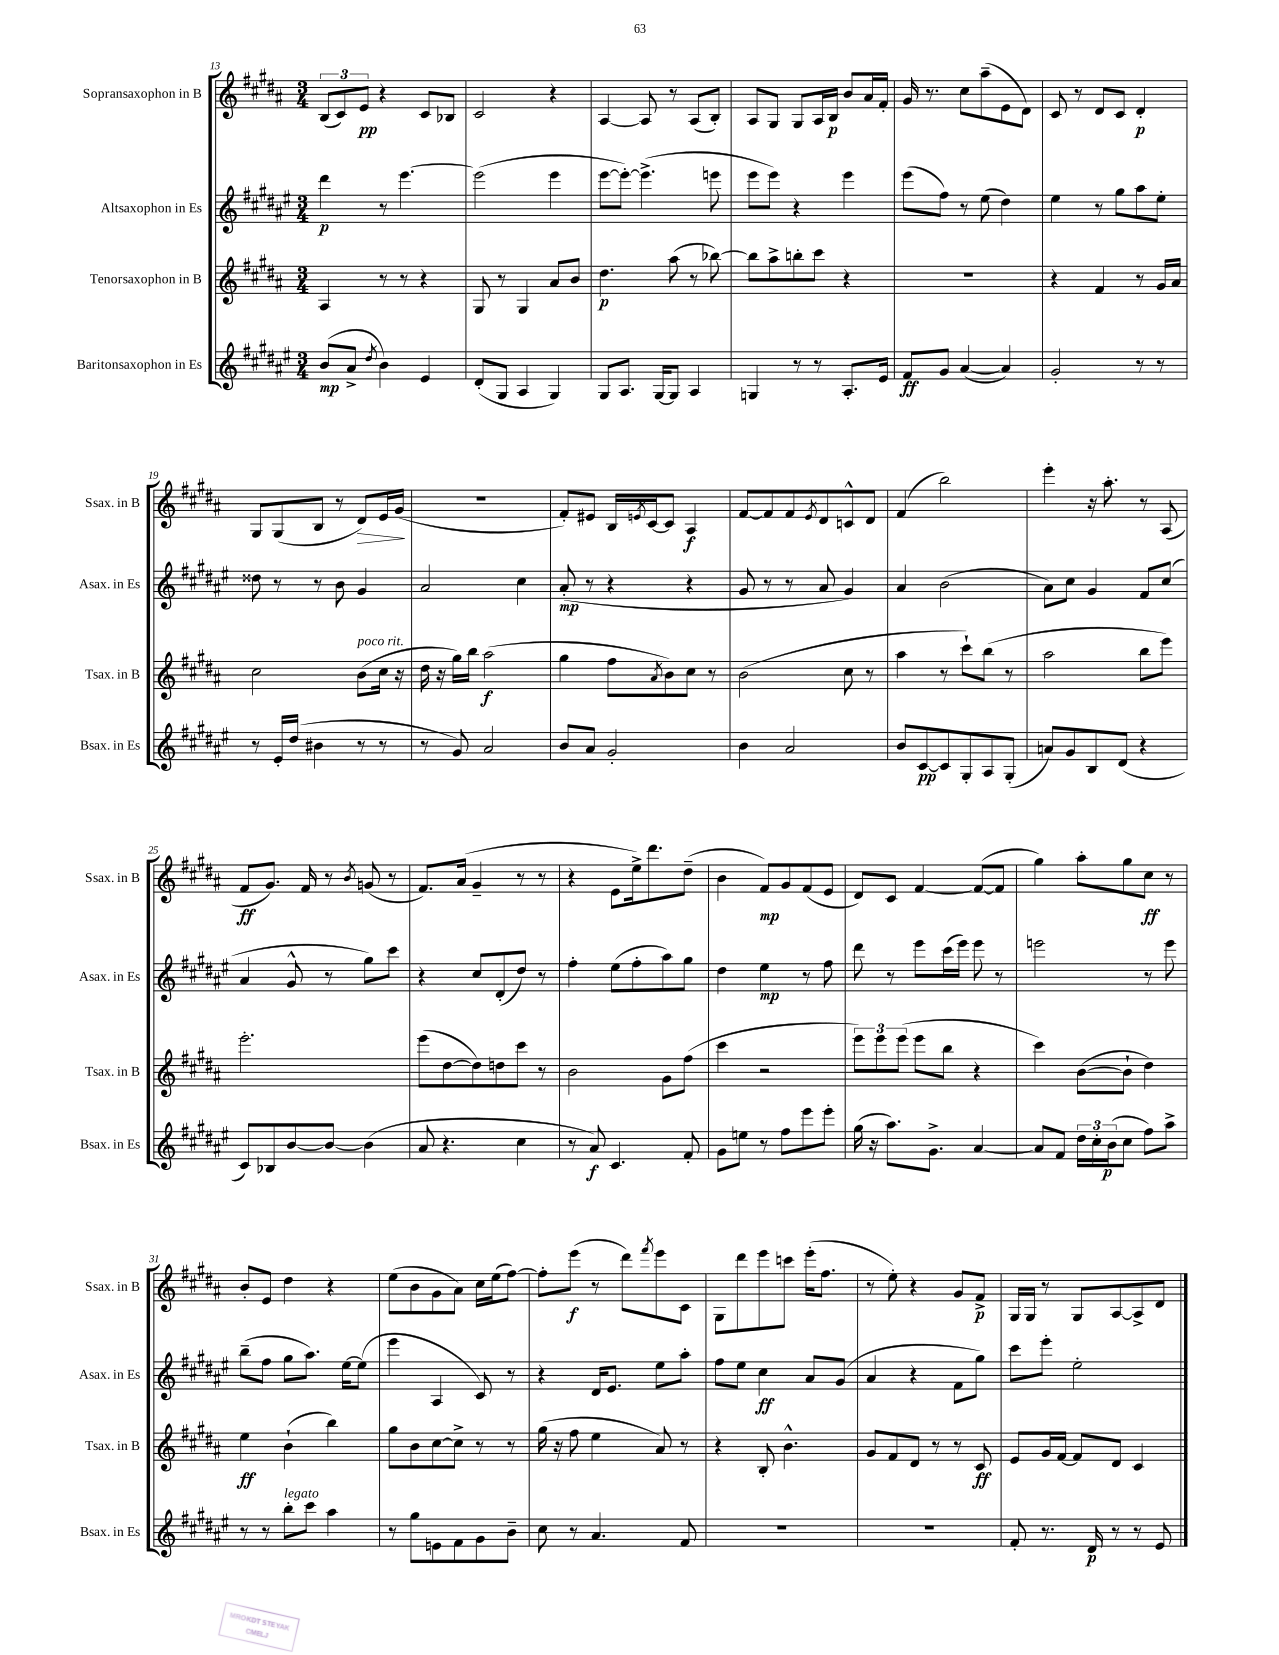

**kern	**dynam	**kern	**dynam	**kern	**dynam	**kern	**dynam
*part4	*part4	*part3	*part3	*part2	*part2	*part1	*part1
*staff4	*staff4	*staff3	*staff3	*staff2	*staff2	*staff1	*staff1
*I"Baritonsaxophon in Es	*	*I"Tenorsaxophon in B	*	*I"Altsaxophon in Es	*	*I"Sopransaxophon in B	*
*I'Bsax. in Es	*	*I'Tsax. in B	*	*I'Asax. in Es	*	*I'Ssax. in B	*
*clefG2	*	*clefG2	*	*clefG2	*	*clefG2	*
*k[f#c#g#d#a#e#]	*	*k[f#c#g#d#a#]	*	*k[f#c#g#d#a#e#]	*	*k[f#c#g#d#a#]	*
*M3/4	*	*M3/4	*	*M3/4	*	*M3/4	*
=13	=13	=13	=13	=13	=13	=13	=13
(8b/L	mp	4A#/	.	4ddd#\	p	(12B/L	.
.	.	.	.	.	.	12c#/)	.
8a#^/J	.	.	.	.	.	.	.
.	.	.	.	.	.	12e/J	pp
8qdd#/	.	.	.	.	.	.	.
4b\)	.	8r	.	8r	.	4r	.
.	.	8r	.	[4.eee#\	.	.	.
4e#/	.	4r	.	.	.	8c#/L	.
.	.	.	.	.	.	8B-X/J	.
=14	=14	=14	=14	=14	=14	=14	=14
(8d#'/L	.	8G#/	.	(2eee#\]	.	2c#/	.
8G#/J	.	8r	.	.	.	.	.
4A#/	.	4G#/	.	.	.	.	.
4G#/)	.	8a#/L	.	4eee#\	.	4r	.
.	.	8b/J	.	.	.	.	.
=15	=15	=15	=15	=15	=15	=15	=15
8G#/L	.	4.dd#\	p	[8eee#\L	.	[4A#/	.
8.A#/J	.	.	.	8eee#'\J_)	.	.	.
.	.	.	.	(4.eee#^\]	.	8A#/]	.
[16G#/KL	.	.	.	.	.	.	.
8G#/J]	.	(8aa#\	.	.	.	8r	.
4A#/	.	8r	.	.	.	(8A#/L	.
.	.	[8bb-X\)	.	8eeen\	.	8B'/J)	.
=16	=16	=16	=16	=16	=16	=16	=16
4Gn/	.	8bb-\L]	.	8eee#\L	.	8A#/L	.
.	.	8aa#^\	.	8eee#\J)	.	8G#/J	.
8r	.	8bbn'\	.	4r	.	8G#/L	.
8r	.	8ccc#\J	.	.	.	16A#/L	.
.	.	.	.	.	.	16B/JJ	p
8.A#'/L	.	4r	.	4eee#\	.	8b/L	.
.	.	.	.	.	.	16a#/L	.
16e#/Jk	.	.	.	.	.	16f#'/JJ	.
=17	=17	=17	=17	=17	=17	=17	=17
8f#/L	ff	2.r	.	(8eee#\L	.	16g#/	.
.	.	.	.	.	.	8.r	.
8g#/J	.	.	.	8ff#\J)	.	.	.
([4a#/	.	.	.	8r	.	8cc#\L	.
.	.	.	.	(8ee#\	.	(8aa#~\	.
4a#/])	.	.	.	4dd#\)	.	8e\	.
.	.	.	.	.	.	8d#\J)	.
=18	=18	=18	=18	=18	=18	=18	=18
2g#'/	.	4r	.	4ee#\	.	8c#/	.
.	.	.	.	.	.	8r	.
.	.	4f#/	.	8r	.	8d#/L	.
.	.	.	.	8gg#\L	.	8c#/J	.
8r	.	8r	.	8aa#\	.	4d#'/	p
8r	.	16g#/LL	.	8ee#'\J	.	.	.
.	.	16a#/JJ	.	.	.	.	.
!!LO:LB:g=z
=19	=19	=19	=19	=19	=19	=19	=19
8r	.	2cc#\	.	8dd##X\	.	8G#/L	.
16e#'/LL	.	.	.	8r	.	(8G#/	.
(16dd#/JJ	.	.	.	.	.	.	.
4b#X\	.	.	.	8r	.	8B/J	.
.	.	.	.	8b\	.	8r	.
!	!	!LO:TX:a:i:t=poco rit.	!	!	!	!	!
!	!	!	!	!	!	!	!LO:HP:b
8r	.	(8b\L	.	4g#/	.	8d#/L)	>
8r	.	16cc#\Jk	.	.	.	16e/L	.
.	.	16r	.	.	.	(16g#/JJ	.
.	.	.	.	.	.	.	]
=20	=20	=20	=20	=20	=20	=20	=20
8r	.	16dd#\	.	2a#/	.	2.r	.
.	.	16r	.	.	.	.	.
8g#/)	.	16gg#\LL)	.	.	.	.	.
.	.	16bb\JJ	.	.	.	.	.
2a#/	.	(2aa#\	f	.	.	.	.
.	.	.	.	4cc#\	.	.	.
=21	=21	=21	=21	=21	=21	=21	=21
8b/L	.	4gg#\	.	(8a#'/	mp	8f#'/L)	.
8a#/J	.	.	.	8r	.	8e#X/J	.
2g#'/	.	8ff#\L	.	4r	.	16B/LL	.
.	.	.	.	.	.	8qen/	.
.	.	.	.	.	.	[16c#/J	.
.	.	8qa#/	.	.	.	.	.
.	.	8b\)	.	.	.	8c#/J]	.
.	.	8cc#\J	.	4r	.	4A#/	f
.	.	8r	.	.	.	.	.
=22	=22	=22	=22	=22	=22	=22	=22
4b\	.	(2b\	.	8g#/	.	[8f#/L	.
.	.	.	.	8r	.	8f#/]	.
2a#/	.	.	.	8r	.	8f#/	.
.	.	.	.	.	.	8qe/	.
.	.	.	.	8a#/	.	8d#/	.
.	.	8cc#\	.	4g#/)	.	8cn^^/	.
.	.	8r	.	.	.	8d#/J	.
=23	=23	=23	=23	=23	=23	=23	=23
8b/L	.	4aa#\	.	4a#/	.	(4f#/	.
[8c#/	pp	.	.	.	.	.	.
8c#/]	.	8r	.	(2b\	.	2bb\)	.
8G#'/	.	8ccc#`\L)	.	.	.	.	.
8A#/	.	(8bb\J	.	.	.	.	.
(8G#'/J	.	8r	.	.	.	.	.
=24	=24	=24	=24	=24	=24	=24	=24
8an/L)	.	2aa#\	.	8a#\L)	.	4eee'\	.
8g#/	.	.	.	8cc#\J	.	.	.
8B/	.	.	.	4g#/	.	16r	.
.	.	.	.	.	.	8.aa#'\	.
(8d#/J	.	.	.	.	.	.	.
4r	.	8bb\L	.	8f#/L	.	8r	.
.	.	8eee\J)	.	(8cc#/J	.	(8A#/	.
!!LO:LB:g=z
=25	=25	=25	=25	=25	=25	=25	=25
8c#/L)	.	2.eee'\	.	4a#/	.	8f#/L	ff
8B-X/	.	.	.	.	.	8.g#/J)	.
[8b/	.	.	.	8g#^^/	.	.	.
.	.	.	.	.	.	16f#/	.
8b/J_	.	.	.	8r	.	8r	.
.	.	.	.	.	.	8qb/	.
(4b\]	.	.	.	8gg#\L)	.	(8gn/	.
.	.	.	.	8ccc#\J	.	8r	.
=26	=26	=26	=26	=26	=26	=26	=26
8a#/	.	(8eee\L	.	4r	.	8.f#/L)	.
4.r	.	[8dd#\	.	.	.	.	.
.	.	.	.	.	.	(16a#/Jk	.
.	.	8dd#\])	.	8cc#/L	.	4g#~/	.
.	.	8ddn\	.	(8d#'/	.	.	.
4cc#\	.	8ccc#\J	.	8dd#/J)	.	8r	.
.	.	8r	.	8r	.	8r	.
=27	=27	=27	=27	=27	=27	=27	=27
8r	.	2b\	.	4ff#'\	.	4r	.
8a#/)	f	.	.	.	.	.	.
4.c#/	.	.	.	(8ee#\L	.	8e\L	.
.	.	.	.	8ff#'\	.	16ee^\k)	.
.	.	.	.	.	.	8.ddd#\	.
.	.	8g#\L	.	8aa#\)	.	.	.
8f#'/	.	(8ff#\J	.	8gg#\J	.	(8dd#~\J	.
=28	=28	=28	=28	=28	=28	=28	=28
8g#\L	.	4ccc#\	.	4dd#\	.	4b\	.
8een\J	.	.	.	.	.	.	.
8r	.	2r	.	4ee#\	mp	8f#/L)	mp
8ff#\L	.	.	.	.	.	8g#/	.
8eee#\	.	.	.	8r	.	(8f#/	.
8eee#'\J	.	.	.	8ff#\	.	8e/J	.
=29	=29	=29	=29	=29	=29	=29	=29
(16gg#\	.	12eee\L)	.	8ddd#\	.	8d#/L)	.
16r	.	.	.	.	.	.	.
.	.	12eee\	.	.	.	.	.
8.aa#\L)	.	.	.	8r	.	8c#/J	.
.	.	(12eee\J	.	.	.	.	.
.	.	8eee\L	.	8eee#\L	.	[4f#/	.
8.g#^\J	.	.	.	.	.	.	.
.	.	8bb\J	.	(16ccc#\L	.	.	.
.	.	.	.	16eee#\JJ)	.	.	.
[4a#/	.	4r	.	8eee#\	.	(8f#/L_	.
.	.	.	.	8r	.	8f#/J]	.
=30	=30	=30	=30	=30	=30	=30	=30
8a#/L]	.	4ccc#\)	.	2eeen\	.	4gg#\)	.
8f#/J	.	.	.	.	.	.	.
24dd#\LL	.	([8b\L	.	.	.	8aa#'\L	.
24cc#'\	.	.	.	.	.	.	.
(24b\J	p	.	.	.	.	.	.
8cc#\J	.	8b`\J]	.	.	.	8gg#\	.
8ff#\L)	.	4dd#\)	.	8r	.	8cc#\J	ff
8aa#^\J	.	.	.	8eee\	.	8r	.
!!LO:LB:g=z
=31	=31	=31	=31	=31	=31	=31	=31
8r	.	4ee\	ff	(8bb~\L	.	8b'/L	.
8r	.	.	.	8ff#\J	.	8e/J	.
!LO:TX:a:i:t=legato	!	!	!	!	!	!	!
8bb'\L	.	(4b`\	.	8gg#\L	.	4dd#\	.
8ccc#\J	.	.	.	8.aa#\J)	.	.	.
4aa#\	.	4bb\)	.	.	.	4r	.
.	.	.	.	[16ee#\KL	.	.	.
.	.	.	.	(8ee#\J]	.	.	.
=32	=32	=32	=32	=32	=32	=32	=32
8r	.	8gg#\L	.	4eee#\	.	(8ee\L	.
8gg#\L	.	8b\	.	.	.	8b\	.
8en\	.	[8cc#\	.	4A#/	.	8g#\	.
8f#\	.	8cc#^\J]	.	.	.	8a#\J)	.
8g#\	.	8r	.	8c#/)	.	16cc#\LL	.
.	.	.	.	.	.	(16ee\J	.
8b~\J	.	8r	.	8r	.	[8ff#\J)	.
=33	=33	=33	=33	=33	=33	=33	=33
8cc#\	.	(16gg#\	.	4r	.	8ff#'\L]	.
.	.	16r	.	.	.	.	.
8r	.	8ff#\	.	.	.	(8eee\J	f
4.a#/	.	4ee\	.	16d#/KL	.	8r	.
.	.	.	.	8.e#/J	.	.	.
.	.	.	.	.	.	8ddd#\L)	.
.	.	.	.	.	.	8qfff#/	.
.	.	8a#/)	.	8ee#\L	.	8eee\	.
8f#/	.	8r	.	8aa#'\J	.	8c#\J	.
=34	=34	=34	=34	=34	=34	=34	=34
2.r	.	4r	.	8ff#\L	.	8G#\L	.
.	.	.	.	8ee#\J	.	8ddd#\	.
.	.	8B'/	.	4cc#\	ff	8eee\	.
.	.	4.b^^\	.	.	.	8cccn\J	.
.	.	.	.	8a#/L	.	(16eee'\KL	.
.	.	.	.	.	.	8.ff#\J	.
.	.	.	.	(8g#/J	.	.	.
=35	=35	=35	=35	=35	=35	=35	=35
2.r	.	8g#/L	.	4a#/	.	8r	.
.	.	8f#/	.	.	.	8ee'\)	.
.	.	8d#/J	.	4r	.	4r	.
.	.	8r	.	.	.	.	.
.	.	8r	.	8f#\L	.	8g#/L	.
.	.	8c#/	ff	8gg#\J)	.	8f#^/J	p
=36	=36	=36	=36	=36	=36	=36	=36
8f#'/	.	8e/L	.	8ccc#\L	.	16G#/LL	.
.	.	.	.	.	.	16G#/JJ	.
8.r	.	16g#/L	.	8eee#'\J	.	8r	.
.	.	[16f#/JJ	.	.	.	.	.
.	.	8f#/L]	.	2ee#'\	.	8G#/L	.
16d#/	p	.	.	.	.	.	.
8r	.	8d#/J	.	.	.	[8A#/	.
8r	.	4c#/	.	.	.	8A#^/]	.
8e#/	.	.	.	.	.	8d#/J	.
==	==	==	==	==	==	==	==
*-	*-	*-	*-	*-	*-	*-	*-
